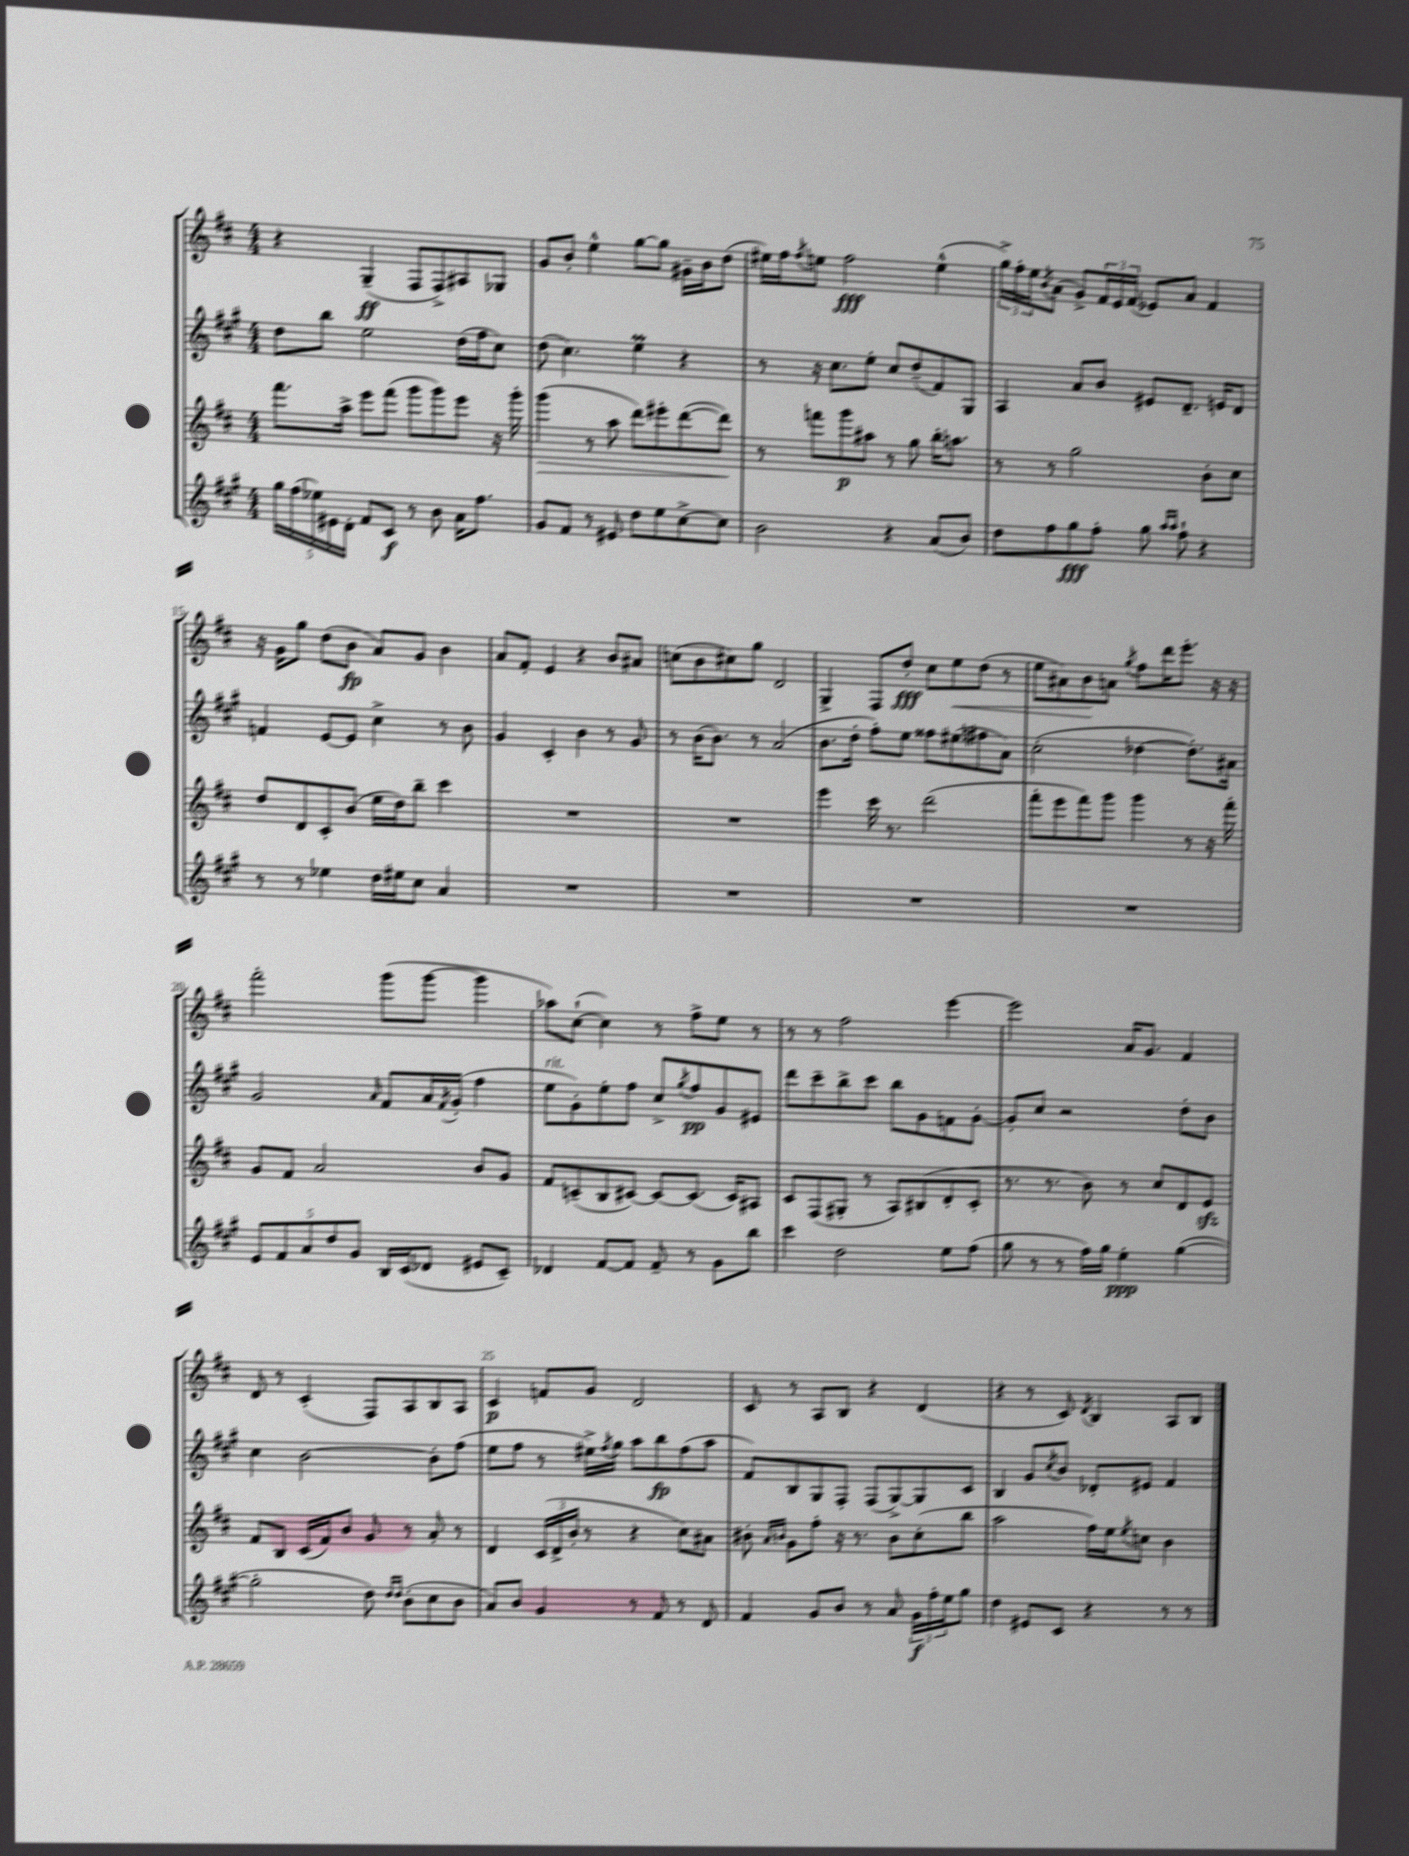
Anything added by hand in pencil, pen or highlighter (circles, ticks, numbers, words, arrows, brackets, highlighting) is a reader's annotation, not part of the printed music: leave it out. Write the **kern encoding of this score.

**kern	**dynam	**kern	**dynam	**kern	**dynam	**kern	**dynam
*part4	*part4	*part3	*part3	*part2	*part2	*part1	*part1
*staff4	*staff4	*staff3	*staff3	*staff2	*staff2	*staff1	*staff1
*clefG2	*	*clefG2	*	*clefG2	*	*clefG2	*
*k[f#c#g#]	*	*k[f#c#]	*	*k[f#c#g#]	*	*k[f#c#]	*
*M4/4	*	*M4/4	*	*M4/4	*	*M4/4	*
=11	=11	=11	=11	=11	=11	=11	=11
20gg#\LL	.	8.fff#\L	.	8dd\L	.	4r	.
(20ff#\	.	.	.	.	.	.	.
20ee-X\)	.	.	.	.	.	.	.
.	.	.	.	8bb\J	.	.	.
20e#X\	.	.	.	.	.	.	.
.	.	16aa^\Jk	.	.	.	.	.
20d'\JJ	.	.	.	.	.	.	.
8f#/L	.	8eee\L	.	2ee\	.	(4G~/	ff
8c#/J	f	(8fff#\J	.	.	.	.	.
8r	.	8ggg\L	.	.	.	8F#/L	.
8b\	.	8ggg\)	.	.	.	8F#^/)	.
16a\KL	.	8eee\J	.	(16dd\LL	.	8A#X/	.
8.ff#\J	.	.	.	16ff#\J	.	.	.
.	.	16r	.	8cc#\J)	.	8G-X/J	.
.	.	16ggg'\	.	.	.	.	.
=12	=12	=12	=12	=12	=12	=12	=12
!	!	!	!LO:HP:b	!	!	!	!
8g#/L	.	(4ggg\	>	(8dd\	.	8g/L	.
8f#/J	.	.	.	4.cc#\)	.	8b'/J	.
8r	.	8r	.	.	.	4ee^^\	.
8e#X/	.	8aa\	.	.	.	.	.
8dd\L	.	8ddd\L)	.	4eeM\	.	[8gg\L	.
8ee\	.	8eee#X'\	.	.	.	8gg\J]	.
[8cc#^\	.	([8ddd\	.	4r	.	16g#X~\LL	.
.	.	.	.	.	.	16b\J	.
8cc#\J]	.	8ddd\J])	.	.	.	(8dd\J	.
.	.	.	]	.	.	.	.
=13	=13	=13	=13	=13	=13	=13	=13
2b\	.	8r	.	8r	.	16ee#X\LL)	.
.	.	.	.	.	.	16ff#\J	.
.	.	.	.	.	.	8qff#/	.
.	.	8fffn\L	.	16r	.	8een\J	.
.	.	.	.	8.cc#\L	.	.	.
.	.	8ggg\	p	.	.	2ff#\	fff
.	.	8aa#X\J	.	8ee'\J	.	.	.
4r	.	8r	.	8cc#/L	.	.	.
.	.	8gg\	.	(8dd~/	.	.	.
(8a/L	.	16bb'\KL	.	8f#/)	.	(4ee^^\	.
.	.	8.aan\J	.	.	.	.	.
8b/J)	.	.	.	8G#/J	.	.	.
=14	=14	=14	=14	=14	=14	=14	=14
8dd\L	.	8r	.	4A/	.	24gg^\LL)	.
.	.	.	.	.	.	24ff#'\	.
.	.	.	.	.	.	24ee\J	.
.	.	.	.	.	.	8qb/	.
8ff#\	.	8r	.	.	.	(8a\J	.
8gg#\	fff	2gg\	.	8a/L	.	8g^/L)	.
8ff#'\J	.	.	.	8b/J	.	24f#/L	.
.	.	.	.	.	.	24e/	.
.	.	.	.	.	.	(24f#/JJ	.
8gg#\	.	.	.	8e#X/L	.	8e-X/L)	.
16qqaa/LL	.	.	.	.	.	.	.
16qqaa/JJ	.	.	.	.	.	.	.
8ff#`\	.	.	.	8.d~/J	.	8a/J	.
4r	.	8b'\L	.	.	.	4f#/	.
.	.	.	.	16en/KL	.	.	.
.	.	8cc#\J	.	8d/J	.	.	.
!!LO:LB:g=z
=15	=15	=15	=15	=15	=15	=15	=15
8r	.	8dd/L	.	4fn/	.	16r	.
.	.	.	.	.	.	16g\KL	.
8r	.	8d/	.	.	.	8gg\J	.
4ee-X\	.	8c#'/	.	[8e/L	.	(8dd\L	.
.	.	(8b/J	.	8e/J]	.	8b\J	fp
16dd\LL	.	16ee\LL	.	4cc#^\	.	8a/L)	.
16ee#X\J	.	16dd\J)	.	.	.	.	.
8cc#\J	.	8bb~\J	.	.	.	8g/J	.
4a/	.	4ccc#\	.	8r	.	4b\	.
.	.	.	.	8b\	.	.	.
=16	=16	=16	=16	=16	=16	=16	=16
1r	.	1r	.	4g#/	.	8a/L	.
.	.	.	.	.	.	8f#'/J	.
.	.	.	.	4c#'/	.	4e/	.
.	.	.	.	4b\	.	4r	.
.	.	.	.	8r	.	8b/L	.
.	.	.	.	8g#/	.	8a#X/J	.
=17	=17	=17	=17	=17	=17	=17	=17
1r	.	1r	.	8r	.	(8ccn\L	.
.	.	.	.	(16b\KL	.	8b\	.
.	.	.	.	8.b\J)	.	.	.
.	.	.	.	.	.	8cc#X\)	.
.	.	.	.	8r	.	8gg\J	.
.	.	.	.	(2a/	.	2d/	.
=18	=18	=18	=18	=18	=18	=18	=18
1r	.	4eee\	.	8.b\L	.	4G^/	.
.	.	.	.	16dd'\Jk	.	.	.
.	.	16ccc#\	.	8ff#'\L)	.	8F#/L	.
.	.	8.r	.	.	.	.	.
.	.	.	.	8ee\J	.	8dd'/J	fff
.	.	(2ddd\	.	8ff##X\L	.	8cc#\L	.
!	!	!	!	!	!	!	!LO:HP:b
.	.	.	.	(8ee#X\	.	8ee\	<
.	.	.	.	8ff#X\	.	(8dd\J	.
.	.	.	.	8a\J)	.	8r	.
=19	=19	=19	=19	=19	=19	=19	=19
1r	.	8fff#'\L	.	(2cc#'\	.	8ee\L	.
.	.	8eee\	.	.	.	8a#X\)	.
.	.	8fff#\)	.	.	.	8b\	.
.	.	8ggg\J	.	.	.	8an\J	[
.	.	.	.	.	.	8qgg/	.
.	.	4ggg\	.	[4dd-X\	.	8ff#\L	.
.	.	.	.	.	.	16ddd\K	.
.	.	.	.	.	.	8.eee'\J	.
.	.	8r	.	8.dd-'\L])	.	.	.
.	.	16r	.	.	.	16r	.
.	.	16fff#'\	.	16a#X\Jk	.	16r	.
!!LO:LB:g=z
=20	=20	=20	=20	=20	=20	=20	=20
10e/L	.	8g/L	.	2g#/	.	2fff#'\	.
10f#/	.	.	.	.	.	.	.
.	.	8f#/J	.	.	.	.	.
10a/	.	.	.	.	.	.	.
.	.	2a/	.	.	.	.	.
10dd/	.	.	.	.	.	.	.
10g#/J	.	.	.	.	.	.	.
.	.	.	.	16qqa/	.	.	.
16B/LL	.	.	.	8f#/L	.	(8ggg\L	.
(16c#/J	.	.	.	.	.	.	.
8d-X/J	.	.	.	16a/L	.	[8ggg\J	.
.	.	.	.	8qf#/	.	.	.
.	.	.	.	(16g#'/JJ	.	.	.
8e#X/L	.	8b/L	.	4ff#\	.	4ggg\]	.
8c#~/J)	.	8g/J	.	.	.	.	.
=21	=21	=21	=21	=21	=21	=21	=21
!	!	!	!	!LO:TX:a:i:t=rit.	!	!	!
4d-X/	.	8f#/L	.	8ee\L	.	8aa-X\L)	.
.	.	(8cn~/	.	8g#'\)	.	([8cc#`\J	.
[8f#/L	.	8B/	.	8ee'\	.	4cc#\])	.
8f#/J]	.	[8c#X/J)	.	8ff#\J	.	.	.
8f#~/	.	8c#/L_	.	8cc#^/L	.	8r	.
.	.	.	.	8qgg#/	.	.	.
8r	.	(8.c#/J]	.	8ff#/	pp	8ff#^\L	.
8g#\L	.	.	.	8g#/	.	8ee\J	.
.	.	16c#/KL)	.	.	.	.	.
8bb\J	.	8A#X/J	.	8e#X/J	.	8r	.
=22	=22	=22	=22	=22	=22	=22	=22
4ccc#\	.	8c#/L	.	8ddd\L	.	8r	.
.	.	(8F#/	.	8ccc#~\	.	8r	.
2dd\	.	8G#X'/J	.	8bb^\	.	2ff#\	.
.	.	8r	.	8ccc#\J	.	.	.
.	.	8A/L)	.	8bb\L	.	.	.
.	.	(8B#X/	.	8g#\	.	.	.
8ee\L	.	8d'/	.	8fn\	.	[4eee\	.
(8ff#\J	.	8c#'/J	.	[8g#'\J	.	.	.
=23	=23	=23	=23	=23	=23	=23	=23
8gg#\	.	8.r	.	8g#'/L]	.	2eee\]	.
8r	.	.	.	8cc#/J	.	.	.
.	.	8.r	.	.	.	.	.
8r	.	.	.	2r	.	.	.
16ff#\LL)	.	8b\)	.	.	.	.	.
16gg#\JJ	.	.	.	.	.	.	.
4ee'\	ppp	8r	.	.	.	16a/KL	.
.	.	.	.	.	.	8.g/J	.
.	.	8cc#/L	.	.	.	.	.
([4gg#\	.	8d/	.	8dd'\L	.	4f#/	.
.	.	8ezz/J	.	8b\J	.	.	.
!!LO:LB:g=z
=24	=24	=24	=24	=24	=24	=24	=24
2gg#'\]	.	8f#/L	.	4cc#\	.	8d/	.
.	.	8B/J	.	.	.	8r	.
.	.	(16c#/LL	.	[2b\	.	(4c#'/	.
.	.	16f#/J)	.	.	.	.	.
.	.	8b/J	.	.	.	.	.
8dd\)	.	8g/	.	.	.	8F#/L)	.
16qqdd/LL	.	.	.	.	.	.	.
16qqdd/JJ	.	.	.	.	.	.	.
(8b'\L	.	8r	.	.	.	8A/	.
8cc#\	.	8a'/	.	8b'\L]	.	8B/	.
8b\J	.	8r	.	(8ff#\J	.	8A/J	.
=25	=25	=25	=25	=25	=25	=25	=25
8a/L)	.	4d/	.	8ee\L	.	4c#/	p
8b/J	.	.	.	8ff#\J	.	.	.
4g#/	.	(24c#/LL	.	8r	.	8fn/L	.
.	.	24d^/	.	.	.	.	.
.	.	24b'/JJ	.	.	.	.	.
.	.	8r	.	16ee#X^\LL)	.	8g/J	.
.	.	.	.	8qff#/	.	.	.
.	.	.	.	16gg#\JJ	.	.	.
8r	.	4r	.	8aa\L	.	2d/	.
8f#/	.	.	.	8bb\	fp	.	.
8r	.	8cc#\L)	.	(8ff#\	.	.	.
8d/	.	8a#X\J	.	8aa\J	.	.	.
=26	=26	=26	=26	=26	=26	=26	=26
4f#/	.	8b#X'\	.	8f#/L)	.	8c#/	.
.	.	16qqa/LL	.	.	.	.	.
.	.	16qqbn/JJ	.	.	.	.	.
.	.	8g\L	.	8B/	.	8r	.
8g#/L	.	8ff#'\J	.	8G#/	.	8A/L	.
8b/J	.	16r	.	8F#'/J	.	8B/J	.
.	.	8.r	.	.	.	.	.
8r	.	.	.	(8F#/L	.	4r	.
8a/	.	8b\L	.	[8G#^/)	.	.	.
24g#\LL	f	(8cc#'\	.	8G#/]	.	(4d/	.
24ff#'\	.	.	.	.	.	.	.
24ee\J	.	.	.	.	.	.	.
8gg#\J	.	8bb\J	.	8c#/J	.	.	.
=27	=27	=27	=27	=27	=27	=27	=27
4dd\	.	2aa\	.	4B/	.	4r	.
8e#X/L	.	.	.	8g#/L	.	8r	.
.	.	.	.	8qcc#/	.	.	.
8c#/J	.	.	.	8b/J	.	8c#/)	.
.	.	.	.	.	.	8qd/	.
4r	.	16ff#\LL)	.	8d-X'/L	.	4B/	.
.	.	16ee\J	.	.	.	.	.
.	.	8qee/	.	.	.	.	.
.	.	8ccn\J	.	8e#X/J	.	.	.
8r	.	4b\	.	4f#/	.	8A/L	.
8r	.	.	.	.	.	8B/J	.
==	==	==	==	==	==	==	==
*-	*-	*-	*-	*-	*-	*-	*-
